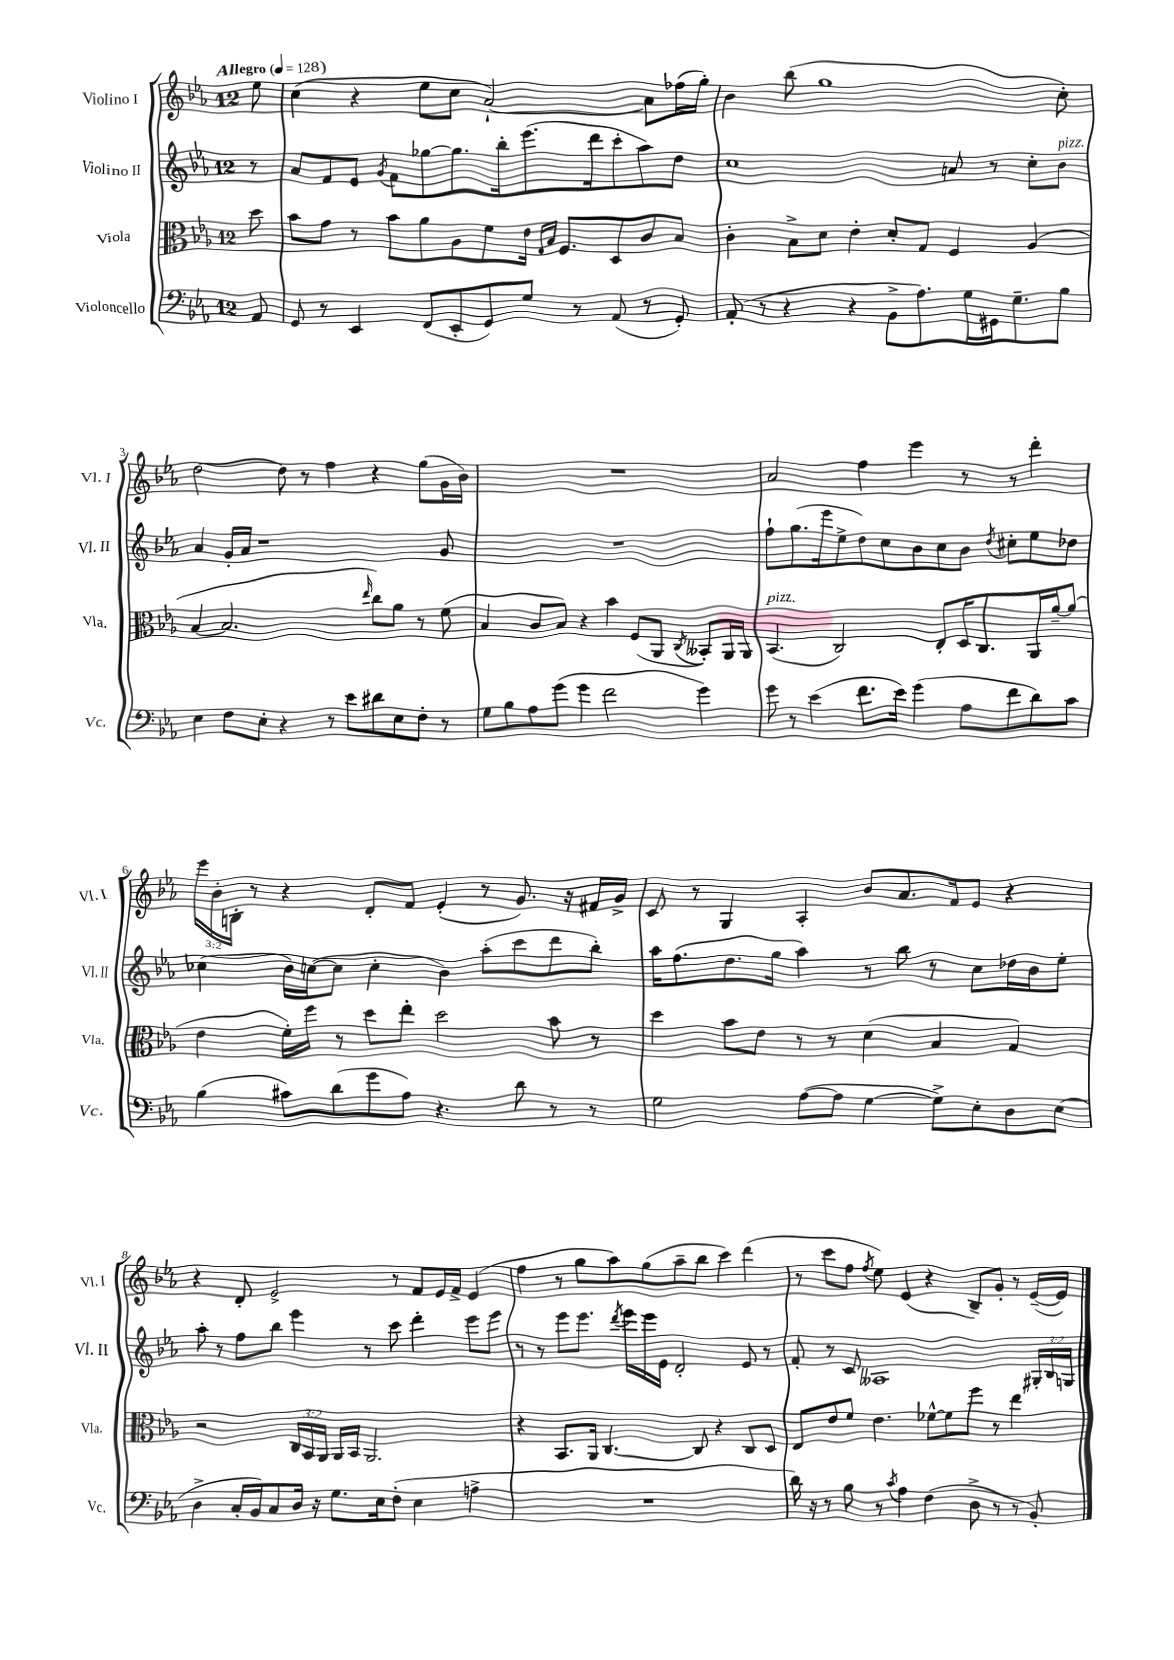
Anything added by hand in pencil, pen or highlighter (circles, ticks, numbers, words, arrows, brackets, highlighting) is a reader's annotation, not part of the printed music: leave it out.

**kern	**kern	**kern	**kern
*part4	*part3	*part2	*part1
*staff4	*staff3	*staff2	*staff1
*I"Violoncello	*I"Viola	*I"Violino II	*I"Violino I
*I'Vc.	*I'Vla.	*I'Vl. II	*I'Vl. I
*clefF4	*clefC3	*clefG2	*clefG2
*k[b-e-a-]	*k[b-e-a-]	*k[b-e-a-]	*k[b-e-a-]
*M12/8	*M12/8	*M12/8	*M12/8
*MM128	*MM128	*MM128	*MM128
=	=	=	=
!	!	!	!LO:TX:a:B:t=Allegro
8AA-/	8dd\	8r	8ee-\
=1	=1	=1	=1
8GG/	8b-\L	8a-/L	(4cc\
8r	8g\J	8f/	.
4EE-/	8r	8e-/J	4r
.	.	8qg/	.
.	8b-\L	8f\L	.
(8FF/L	8a-\	[8gg-X\	8ee-\L
8EE-'/	8A-\	8.gg-\]	8cc\J
8GG/)	8f\	.	[2a-`/)
.	.	16bb-'\k	.
8G/J	16e-\Jk	(8.eee-\	.
.	16qqG/LL	.	.
.	16qqB-/JJ	.	.
.	8.F/L	.	.
8r	.	.	.
.	.	16ddd\k	.
(8AA-/	8D/	8ccc'\	.
8r	8c/	8aa-\)	8a-\L]
8GG'/)	8B-/J	8dd\J	(16ff-X\L
.	.	.	16gg'\JJ)
=2	=2	=2	=2
(8AA-'/	4c'\	1cc	4b-\
8r	.	.	.
4r	8B-^\L	.	(8bb-\
.	8d\J	.	1gg
4r	4e-'\	.	.
8BB-^\L	8d'/L	.	.
8.A-\)	8G/J	.	.
.	4F/	8an/	.
16G\L	.	.	.
16GG#X\J	.	8r	.
8.G~\	.	.	.
.	(4A-/	8cc'\L	.
!	!	!LO:TX:a:i:t=pizz.	!
8B-\J	.	8b-\J	8cc'\)
!!LO:LB:g=z
=3	=3	=3	=3
4E-\	[4B-/	4a-/	[2dd\
8F\L	2.B-/]	16g'/LL	.
.	.	16a-/JJ	.
8E-'\J	.	1r	.
4r	.	.	8dd\]
.	.	.	8r
8r	.	.	4ff\
8e-\L	.	.	.
.	16qqee-/	.	.
8d#X\	8cc\L)	.	4r
8E-\	8a-\J	.	.
8F'\J	8r	.	(8gg\L
8r	(8f\	8g/	16g\L
.	.	.	16b-\JJ)
=4	=4	=4	=4
8G\L	4B-/	1.r	1.r
8B-\	.	.	.
8A-\	8c/L	.	.
(8g\J	8B-/J)	.	.
4g\	4r	.	.
2f\	4b-\	.	.
.	(8F/L	.	.
.	8AA-/J	.	.
.	8qC/	.	.
4g\)	8BB--X'/L)	.	.
.	16AA-/L	.	.
.	16AA-/JJ	.	.
=5	=5	=5	=5
!	!LO:TX:a:i:t=pizz.	!	!
8g\	(4.BB-/	8ff`\L	2a-/
8r	.	(8.gg\	.
(4e-\	.	.	.
.	.	16eee-\k	.
.	2C/)	8ee-^\	.
8.f\L	.	8dd\)	4ff\
.	.	8cc\	.
16e-\Jk)	.	.	.
(4g\	.	8b-\	4eee-\
.	8E-'/L	8cc\	.
8A-\L	16D/K	8b-\J	8r
.	8.C/	.	.
.	.	8qdd/	.
8f\	.	8cc#X'\L	8r
8d\)	16AA-/L	8ee-\	4ddd'\
.	[16a-~/J	.	.
8c\J	(8a-/J]	8dd-X\J	.
!!LO:LB:g=z
=6	=6	=6	=6
(4B-\	4e-\	(4cc-X\	24eee-\LL
.	.	.	24b-'\
.	.	.	24Bn'\JJ
.	.	.	8r
8c#X\L)	16f'\LL)	16b-\LL)	4r
.	16ff\JJ	([16ccn\J	.
(8d\	8r	8cc\J]	.
8g\	8dd\L	4cc'\	8d'/L
8A-\J)	8ee-'\J	.	8f/J
4.r	2dd\	4b-\)	(4e-'/
.	.	(8aa-'\L	8r
8d\	.	8ccc\	8.g/)
8r	8b-\	8ddd\	.
.	.	.	16r
8r	8r	8bb-'\J)	16f#X/LL
.	.	.	16g^/JJ
=7	=7	=7	=7
2G\	4dd\	16aa-\KL	8c/
.	.	(8.ff\	.
.	.	.	8r
.	8b-\L	8.dd\	4G/
.	8e-\J	.	.
.	.	16gg\Jk	.
([8A-\L	8r	4aa-\)	4A-'/
8A-\J]	8r	.	.
[4G\	(4d\	8r	8b-/L
.	.	8bb-\	8.a-/
8G^\L])	4B-/	8r	.
.	.	.	16f/k
8E-'\	.	8cc\L	8e-/J
8D\	4G/)	16dd-X\L	4r
.	.	16b-\J	.
(8E-\J	.	8ee-'\J	.
!!LO:LB:g=z
=8	=8	=8	=8
4D^\	2r	8aa-'\	4r
.	.	8r	.
16C'/LL	.	8ff\L	8d'/
16BB-/J)	.	.	.
8C/	.	8bb-\J	2e-^/
16D/Jk	24C/LL	4eee-\	.
.	24BB-/	.	.
16r	.	.	.
.	24AA-/JJ	.	.
8.G\L	16AA-/LL	.	.
.	16BB-/JJ	.	.
.	2.AA-/	8r	.
16E-\k	.	.	.
(8F'\J	.	8ccc\	8r
4E-\	.	4ddd'\	8f/L
.	.	.	16e-/L
.	.	.	16f^/JJ
4An^\	.	8eee-\L	(4e-/
.	.	8eee-\J	.
=9	=9	=9	=9
1.r	4r	8r	4ff\
.	.	8r	.
.	8.BB-/L	8eee-\L	8r
.	.	8.eee-\J	8gg\L
.	16AA-/Jk	.	.
.	[4.C/	.	8aa-\)
.	.	8qddd/	.
.	.	16eee-\LL	.
.	.	16eee-\	(8gg\
.	.	16e-\JJ	.
.	.	2d'/	8aa-~\
.	8C/]	.	8bb-\J
.	4r	.	4ccc\)
.	8C/L	8e-/	(4ddd\
.	8D/J	8r	.
=10	=10	=10	=10
16d\)	8E-/L	8f'/	8r
16r	.	.	.
8r	8e-/	8r	8ccc\L
8B-\	8f/J	8c/	8ff\J
.	.	.	8qff/
8r	4.e-\	1A--X	8ee-\)
8qc/	.	.	.
4A-\	.	.	(4e-/
(4F\	[8f-X^^\L	.	4r
.	8f-\]	.	.
8D^\	8ff\J	.	8B-~/L)
8r	8r	.	8g'/J
8r	4ee-\	.	8r
8BB-'/)	.	24G#X'/LL	([16e-~/LL
.	.	24B-/	.
.	.	.	16e-/JJ])
.	.	24Gn/JJ	.
==	==	==	==
*-	*-	*-	*-
